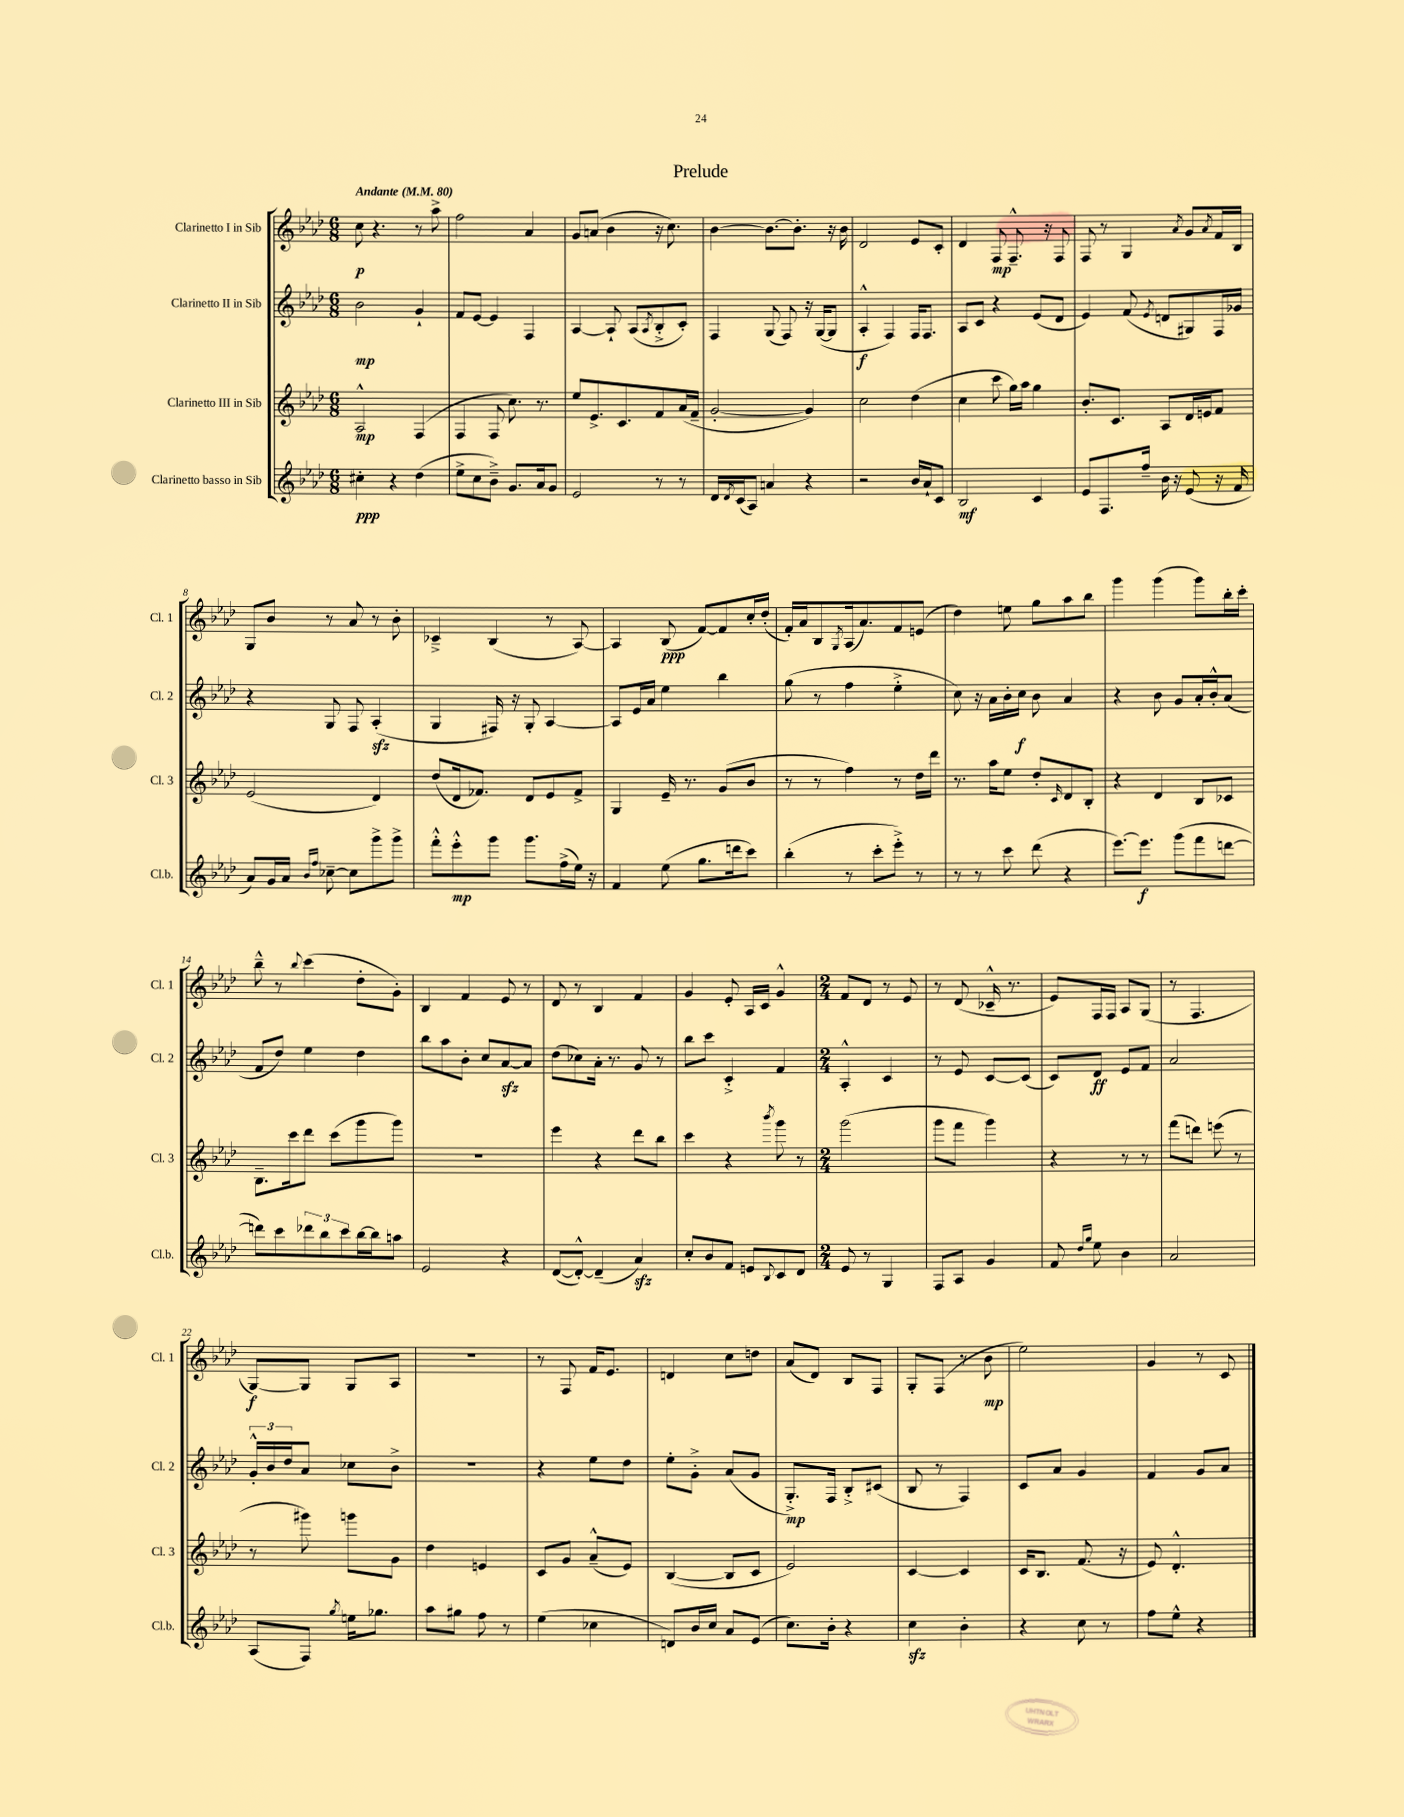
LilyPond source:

\header { title = "Prelude" }
<<
\new StaffGroup <<
\new Staff = "s0" \with { instrumentName = "Clarinetto I in Sib" shortInstrumentName = "Cl. 1" } {
    \clef treble \key aes \major \numericTimeSignature \time 6/8 \tempo "Andante" 4 = 80
    c''8\p r4. r8 aes''8-> |
    f''2 aes'4 |
    g'8 a'8( bes'4 r16 c''8.) |
    bes'4~ bes'8.~ bes'8.-. r16 bes'16 |
    des'2 ees'8 c'8-. |
    des'4 f8\mp f8.---^ r16 f8 |
    f8 r8 g4 \acciaccatura { aes'8 } g'8 \acciaccatura { aes'8 } f'16 bes16 |
    g8 bes'8 r8 aes'8 r8 bes'8-. |
    ces'4---> bes4( r8 aes8~) |
    aes4 bes8\ppp( f'8~) f'8 c''16-. des''16-.( |
    f'16-.) aes'16 bes8 \acciaccatura { g8 } aes16( aes'8.) f'8 e'8( |
    des''4) e''8 g''8 aes''8 bes''8 |
    g'''4 g'''4( g'''8) bes''16-. c'''16-. |
    bes''8---^ r8 \appoggiatura { bes''8 } c'''4( des''8-. g'8-.) |
    bes4 f'4 ees'8 r8 |
    des'8 r8 bes4 f'4 |
    g'4 ees'8-. aes16 c'16 g'4-^ |
    \numericTimeSignature \time 2/4 f'8 des'8 r8 ees'8 |
    r8 des'8( ces'16---^ r8. |
    ees'8) f16 f16 aes8 g8( |
    r8 f4. |
    g8~\f) g8 g8 aes8 |
    R2 |
    r8 f8 f'16 ees'8. |
    d'4 c''8 d''8 |
    aes'8( des'8) bes8 f8 |
    g8-. f8( r8 bes'8\mp |
    ees''2) |
    g'4 r8 c'8 \bar "|." |
}
\new Staff = "s1" \with { instrumentName = "Clarinetto II in Sib" shortInstrumentName = "Cl. 2" } {
    \clef treble \key aes \major \numericTimeSignature \time 6/8
    bes'2\mp g'4-! |
    f'8 ees'8~ ees'4 f4 |
    aes4~ aes8-! aes8( \acciaccatura { aes8 } bes8-.-> c'8-.) |
    f4 g8( f8) r16 g16~( g8 |
    aes4-.-^\f f4) f16 f8. |
    aes8 c'8 r4 ees'8( des'8 |
    ees'4) f'8( \acciaccatura { ees'8 } d'8 gis8) f16 ges'16 |
    r4 g8 f8 aes4-.\sfz( |
    g4 fis16) r16 g8-. aes4~ |
    aes8 ees'16 aes'16 ees''4 bes''4 |
    g''8( r8 f''4 ees''4-.-> |
    c''8) r16 aes'16 bes'16-. c''16\f bes'8 aes'4 |
    r4 bes'8 g'8 aes'16-. bes'16-.-^ aes'8( |
    f'8 des''8) ees''4 des''4 |
    bes''8 aes''8 bes'8-. c''8 aes'8~\sfz aes'8 |
    des''8( ces''8) aes'16-. r8. g'8 r8 |
    bes''8 c'''8 c'4-.-> f'4 |
    \numericTimeSignature \time 2/4 aes4-.-^ c'4 |
    r8 ees'8 c'8~ c'8( |
    c'8) des'8\ff ees'8 f'8 |
    aes'2 |
    \tuplet 3/2 { g'16-.-^ bes'16 des''16 } aes'8 ces''8 bes'8-> |
    R2 |
    r4 ees''8 des''8 |
    ees''8-. g'8-.-> aes'8( g'8 |
    g8.-.->\mp) f16 bes8-.-> cis'8( |
    bes8 r8 f4) |
    c'8 aes'8 g'4 |
    f'4 g'8 aes'8 \bar "|." |
}
\new Staff = "s2" \with { instrumentName = "Clarinetto III in Sib" shortInstrumentName = "Cl. 3" } {
    \clef treble \key aes \major \numericTimeSignature \time 6/8
    aes2-^\mp f4( |
    f4 f8 c''8.) r8. |
    ees''8 ees'8.-> c'8. f'8 aes'16( f'16-- |
    g'2~-. g'4) |
    c''2 des''4( |
    c''4 c'''8 g''16) aes''16 g''4 |
    bes'8.-. c'8. aes8 des'16 e'16 f'8 |
    ees'2( des'4) |
    des''8( des'16 fes'8.) des'8 ees'8 fes'8-> |
    g4 ees'16-- r8. g'8( bes'8 |
    r8 r8 f''4) r8 des''16 des'''16 |
    r8. aes''16 ees''8 des''8-. \grace { c'16 } des'8 bes8-. |
    r4 des'4 bes8 ces'8 |
    bes8.-- c'''16 des'''8 c'''8( g'''8 g'''8) |
    R2. |
    ees'''4 r4 des'''8 bes''8 |
    c'''4 r4 \acciaccatura { bes'''8 } g'''8 r8 |
    \numericTimeSignature \time 2/4 g'''2( |
    g'''8 f'''8 g'''4) |
    r4 r8 r8 |
    f'''8( d'''8) e'''8( r8 |
    r8 gis'''8) g'''8 g'8 |
    des''4 e'4 |
    c'8 g'8 aes'8---^( ees'8) |
    bes4~( bes8 c'8 |
    ees'2) |
    c'4~ c'4 |
    c'16 bes8. f'8.( r16 |
    ees'8) des'4.-.-^ \bar "|." |
}
\new Staff = "s3" \with { instrumentName = "Clarinetto basso in Sib" shortInstrumentName = "Cl.b." } {
    \clef treble \key aes \major \numericTimeSignature \time 6/8
    cis''4-.\ppp r4 des''4( |
    ees''8-> c''8 bes'8--->) g'8. aes'16 g'8 |
    ees'2 r8 r8 |
    des'16 \acciaccatura { des'8 } c'16( aes8) a'4 r4 |
    r2 bes'16 aes'16-! c'8 |
    bes2\mf c'4 |
    ees'8 f8. f''16-- bes'16 r16 ees'8( r16 f'16 |
    aes'8) g'16 aes'16 \grace { bes'16 f''16 } ces''8~-- ces''8 g'''8-> g'''8-> |
    f'''8-.-^ ees'''8-.-^\mp g'''8 g'''8. f''16->( ees''16) r16 |
    f'4 ees''8( g''8. d'''16 c'''8) |
    bes''4-.( r8 c'''8-. ees'''8-.->) r8 |
    r8 r8 c'''8 des'''8( r4 |
    ees'''8.~) ees'''8.\f g'''8( f'''8 d'''8~ |
    d'''8) c'''8 \tuplet 3/2 { des'''8 bes''8 c'''8 } bes''16~ bes''16 a''8 |
    ees'2 r4 |
    des'8~( des'8~-.-^) des'4--( aes'4\sfz) |
    c''8-. bes'8 f'8 e'8 \appoggiatura { bes8 } c'8 des'8 |
    \numericTimeSignature \time 2/4 ees'8 r8 g4 |
    f8 aes8 g'4 |
    f'8 \grace { des''16 g''16 } ees''8 bes'4 |
    aes'2 |
    aes8( f8) \acciaccatura { g''8 } e''16 ges''8. |
    aes''8 gis''8 f''8 r8 |
    ees''4( ces''4 |
    d'8) bes'16 c''16 aes'8 ees'8( |
    c''8.) bes'16-. r4 |
    c''4\sfz bes'4-. |
    r4 c''8 r8 |
    f''8 ees''8-^ r4 \bar "|." |
}
>>
>>
